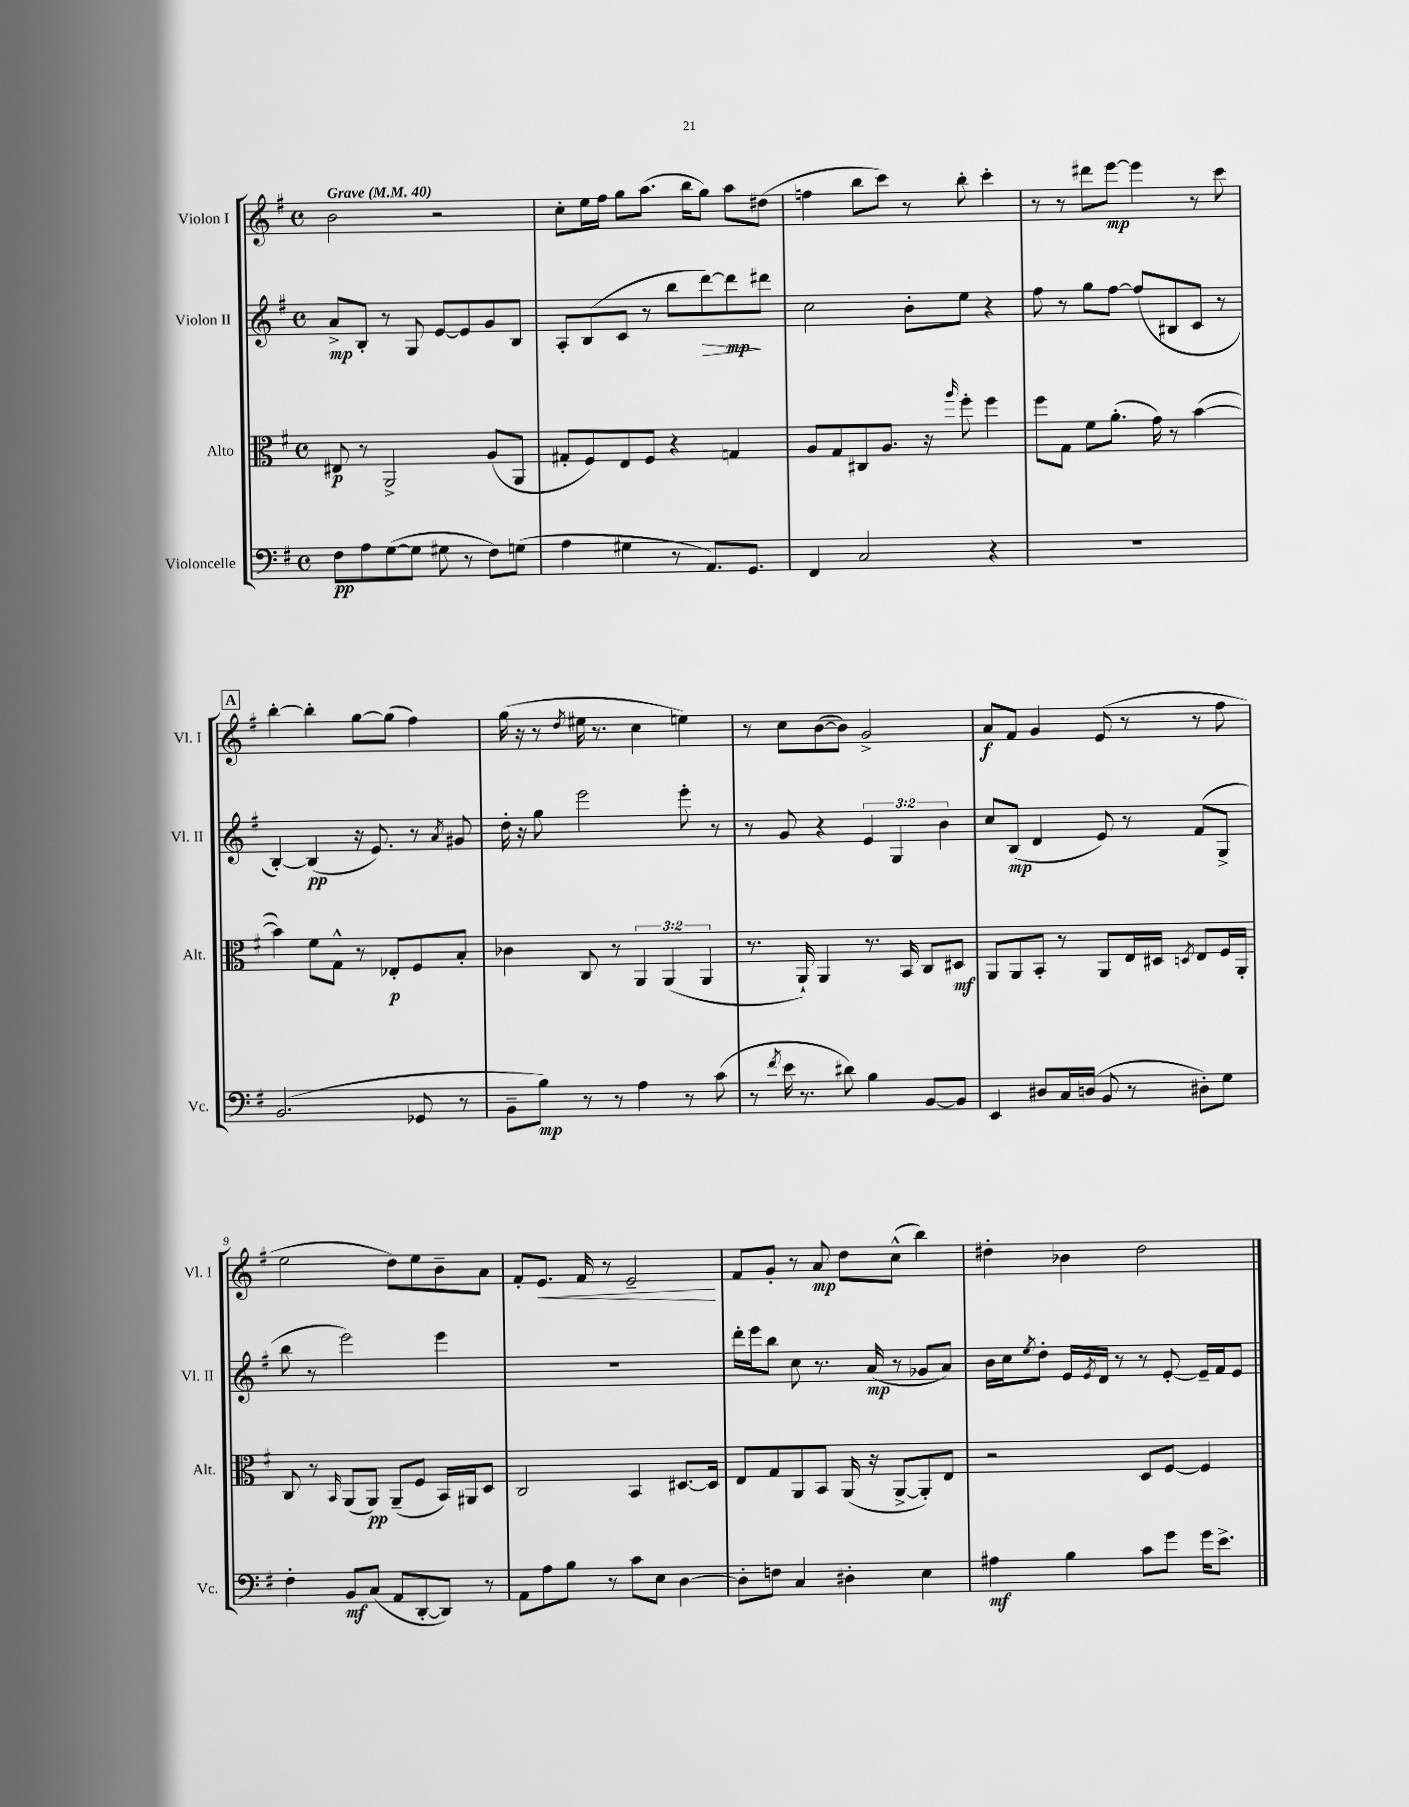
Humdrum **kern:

**kern	**kern	**kern	**kern
*staff4	*staff3	*staff2	*staff1
*clefF4	*clefC3	*clefG2	*clefG2
*k[f#]	*k[f#]	*k[f#]	*k[f#]
*M4/4	*M4/4	*M4/4	*M4/4
*met(c)	*met(c)	*met(c)	*met(c)
*MM40	*MM40	*MM40	*MM40
8F#	8E#	8a^	2b
8A	8r	8B'	.
([8G	2AA^	8r	.
8G]	.	8G	.
8G#	.	[8e	2r
8r	.	8e]	.
8F#)	(8A	8g	.
(8G	8AA	8B	.
=	=	=	=
4A	8G#'	8A'	8cc'
.	8F#)	(8B	16ee
.	.	.	16ff#
4G#	8E	8c	8gg
.	8F#	8r	(8.aa
8r	4r	8bb	.
.	.	.	16bb
8.AA)	.	[8ddd)	8gg)
.	4G	8ddd]	8aa
8.GG	.	.	.
.	.	8ddd#	(8dd#
=	=	=	=
4FF#	8A	2cc	4ff
.	8G	.	.
2C	8C#	.	8bb
.	8.A	.	8ccc)
.	.	8b'	8r
.	16r	.	.
.	16qqaa	.	.
.	8ff#'	8ee	8bb'
4r	4ff#	4r	4ccc'
=	=	=	=
1r	8ff#	8ff#	8r
.	8G	8r	8r
.	8f#	8gg	8ddd#
.	(8.a'	[8ff#	[8eee
.	.	(8ff#]	4eee]
.	16g)	.	.
.	8r	8B#	.
.	([4b	8c	8r
.	.	8r	8ccc
=	=	=	=
(2.BB	4b])	[4B')	[4bb'
.	8f#	(4B]	4bb']
.	8G^^	.	.
.	8r	16r	[8gg
.	.	8.e)	.
.	8E-'	.	(8gg]
8GG-	8F#	8r	4ff#)
.	.	8qa	.
8r	8B'	8g#	.
=	=	=	=
8BB~	4c-	16dd'	(16gg
.	.	16r	16r
8B)	.	8gg	8r
.	.	.	8qdd
8r	8C	2eee	16ee#
.	.	.	8.r
8r	8r	.	.
4A	6AA	.	4cc
.	(6AA	.	.
8r	.	8eee'	4ee)
.	6AA	.	.
(8c	.	8r	.
=	=	=	=
8r	8.r	8r	8r
8qf#	.	.	.
16e	.	8g	8cc
8.r	16AA`)	.	.
.	4AA	4r	([8b
8d#)	.	.	8b])
4B	8.r	6e	2g^
.	.	6G	.
.	16BB	.	.
[8BB	8C	.	.
.	.	6b	.
8BB]	8D#	.	.
=	=	=	=
4EE	8AA	8cc	8a
.	8AA	(8B	8f#
8D#	8BB'	4d	4g
16C	8r	.	.
(16D	.	.	.
8BB	8AA	8e)	(8e
8r	16E	8r	8r
.	16D#	.	.
.	8qD	.	.
8D#')	8E	(8f#	8r
8G	16F#	8G^	8ff#
.	16AA'	.	.
=	=	=	=
4F#'	8C	8bb	2ee
.	8r	8r	.
.	16qqBB	.	.
8BB	(8AA	2eee)	.
(8C	8AA)	.	.
8AA	(8AA~	.	8dd)
[8DD'	8F#	.	8ee
8DD])	16BB)	4eee	8b~
.	16AA#	.	.
8r	8D	.	8a
=	=	=	=
8AA	2C	1r	8f#'
8A	.	.	8.e
8B	.	.	.
.	.	.	16f#
8r	.	.	8r
8c	4BB	.	2e~
8E	.	.	.
[4D	[8.D#	.	.
.	16D#]	.	.
=	=	=	=
8D']	8E	16ddd'	8f#
.	.	16eee	.
8F	8G	8bb	8g'
4C	8AA	8cc	8r
.	8BB	8.r	8a
4D#'	(16AA	.	8dd
.	16r	(16a	.
.	[8AA^	8r	(8cc^^
4E	8AA'])	8g-	4bb)
.	8E	8a)	.
=	=	=	=
4A#	2r	16b	4dd#'
.	.	16cc	.
.	.	8qee	.
.	.	8dd'	.
4B	.	16e	4b-
.	.	8qe	.
.	.	16d	.
.	.	8r	.
8c	8D	8r	2dd#
8g	[8F#	[8e'	.
16g	4F#]	16e~]	.
8.e^	.	16f#	.
.	.	8e	.
==	==	==	==
*-	*-	*-	*-
